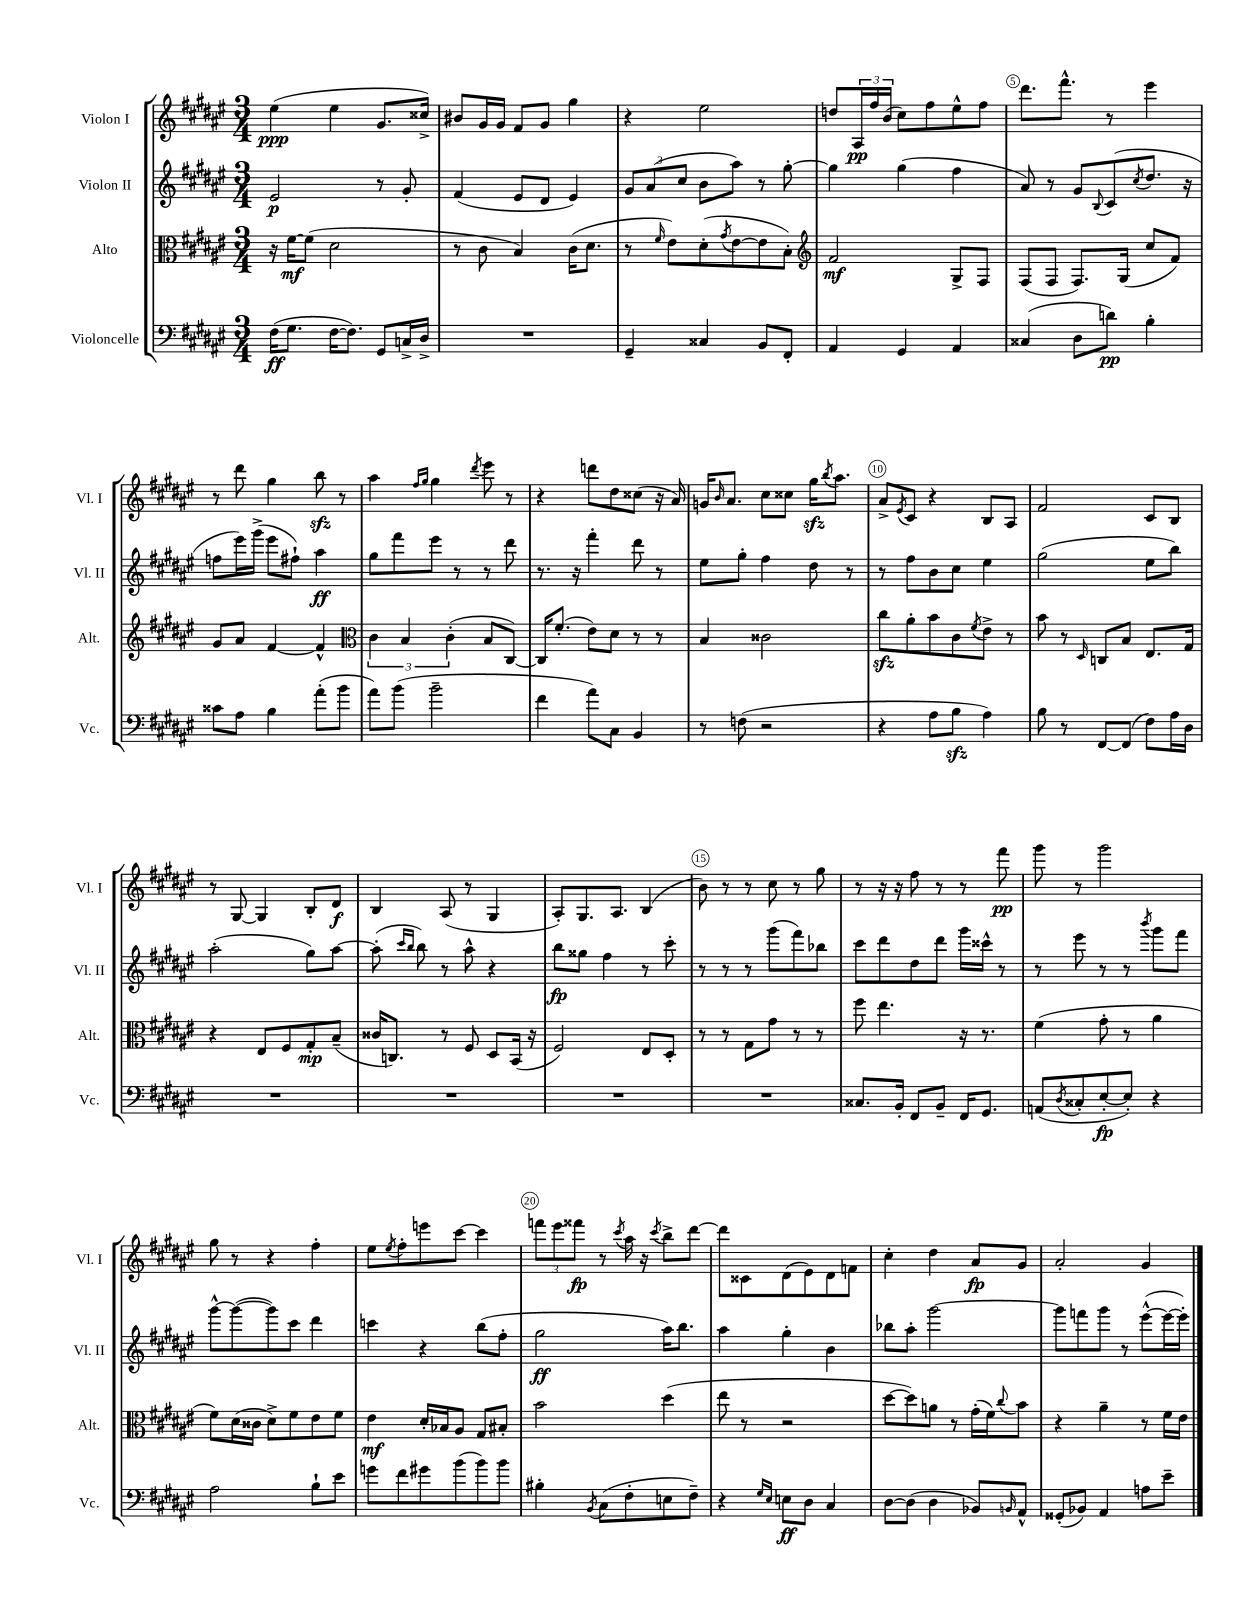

**kern	**dynam	**kern	**dynam	**kern	**dynam	**kern	**dynam
*part4	*part4	*part3	*part3	*part2	*part2	*part1	*part1
*staff4	*staff4	*staff3	*staff3	*staff2	*staff2	*staff1	*staff1
*I"Violoncelle	*	*I"Alto	*	*I"Violon II	*	*I"Violon I	*
*I'Vc.	*	*I'Alt.	*	*I'Vl. II	*	*I'Vl. I	*
*clefF4	*	*clefC3	*	*clefG2	*	*clefG2	*
*k[f#c#g#d#a#e#]	*	*k[f#c#g#d#a#e#]	*	*k[f#c#g#d#a#e#]	*	*k[f#c#g#d#a#e#]	*
*M3/4	*	*M3/4	*	*M3/4	*	*M3/4	*
=1	=1	=1	=1	=1	=1	=1	=1
(16F#\KL	ff	16r	.	2e#/	p	(4ee#\	ppp
8.G#\J	.	[16f#\KL	mf	.	.	.	.
.	.	(8f#\J]	.	.	.	.	.
[16F#\KL	.	2d#\	.	.	.	4ee#\	.
8.F#\J])	.	.	.	.	.	.	.
8GG#/L	.	.	.	8r	.	8.g#/L	.
16Cn^/L	.	.	.	8g#'/	.	.	.
16D#^/JJ	.	.	.	.	.	16cc##X^/Jk)	.
=2	=2	=2	=2	=2	=2	=2	=2
2.r	.	8r	.	(4f#/	.	8b#X/L	.
.	.	8c#\	.	.	.	16g#/L	.
.	.	.	.	.	.	16g#/JJ	.
.	.	4B/)	.	8e#/L	.	8f#/L	.
.	.	.	.	8d#/J	.	8g#/J	.
.	.	(16c#\KL	.	4e#/)	.	4gg#\	.
.	.	8.d#\J	.	.	.	.	.
=3	=3	=3	=3	=3	=3	=3	=3
4GG#~/	.	8r	.	12g#/L	.	4r	.
.	.	.	.	(12a#/	.	.	.
.	.	16qqf#/	.	.	.	.	.
.	.	8e#\L)	.	.	.	.	.
.	.	.	.	12cc#/J	.	.	.
4C##X/	.	(8d#'\	.	8b\L	.	2ee#\	.
.	.	8qg#/	.	.	.	.	.
.	.	[8e#\	.	8aa#\J)	.	.	.
8BB/L	.	8e#\]	.	8r	.	.	.
8FF#'/J	.	8B'\J)	.	[8gg#'\	.	.	.
=4	=4	=4	=4	=4	=4	=4	=4
*	*	*clefG2	*	*	*	*	*
4AA#/	.	2f#/	mf	4gg#\]	.	8ddn/L	.
.	.	.	.	.	.	24A#/L	pp
.	.	.	.	.	.	24ff#/	.
.	.	.	.	.	.	(24b/JJ	.
4GG#/	.	.	.	(4gg#\	.	8cc#\L)	.
.	.	.	.	.	.	8ff#\	.
4AA#/	.	8G#^/L	.	4ff#\	.	8ee#^^\	.
.	.	8F#/J	.	.	.	8ff#\J	.
=5	=5	=5	=5	=5	=5	=5	=5
(4C##X/	.	(8F#/L	.	8a#/)	.	8.ddd#\L	.
.	.	8F#/J	.	8r	.	.	.
.	.	.	.	.	.	8.fff#^^\J	.
8D#\L	.	8.F#/L)	.	8g#/L	.	.	.
.	.	.	.	8qqB/	.	.	.
8dn\J)	pp	.	.	(8c#/	.	8r	.
.	.	(16G#/Jk	.	.	.	.	.
.	.	.	.	8qcc#/	.	.	.
4B'\	.	8cc#/L	.	8.dd#/J	.	4eee#\	.
.	.	8f#/J)	.	.	.	.	.
.	.	.	.	16r	.	.	.
!!LO:LB:g=z
=6	=6	=6	=6	=6	=6	=6	=6
8c##X\L	.	8g#/L	.	8ffn\L	.	8r	.
8A#\J	.	8a#/J	.	16eee#\L)	.	8ddd#\	.
.	.	.	.	(16ggg#^\JJ	.	.	.
4B\	.	[4f#/	.	8eee#\L	.	4gg#\	.
.	.	.	.	8ff#X`\J)	.	.	.
(8a#'\L	.	4f#^^/]	.	4aa#\	ff	8bbzz\	.
8b\J	.	.	.	.	.	8r	.
=7	=7	=7	=7	=7	=7	=7	=7
*	*	*clefC3	*	*	*	*	*
8a#\L)	.	6c#\	.	8gg#\L	.	4aa#\	.
(8b\J	.	.	.	8fff#\	.	.	.
.	.	6B/	.	.	.	.	.
.	.	.	.	.	.	16qqff#/LL	.
.	.	.	.	.	.	16qqgg#/JJ	.
2b~\	.	.	.	8eee#\J	.	4gg#\	.
.	.	(6c#'\	.	.	.	.	.
.	.	.	.	8r	.	.	.
.	.	.	.	.	.	8qddd#/	.
.	.	8B/L	.	8r	.	8eee#\	.
.	.	[8C#/J)	.	8ddd#\	.	8r	.
=8	=8	=8	=8	=8	=8	=8	=8
4f#\	.	16C#/KL]	.	8.r	.	4r	.
.	.	(8.f#'/J	.	.	.	.	.
.	.	.	.	16r	.	.	.
8a#\L)	.	8e#\L)	.	4fff#'\	.	8dddn\L	.
8C#\J	.	8d#\J	.	.	.	8dd#\	.
4BB/	.	8r	.	8ddd#\	.	(8cc##X\J	.
.	.	8r	.	8r	.	16r	.
.	.	.	.	.	.	16a#/)	.
=9	=9	=9	=9	=9	=9	=9	=9
8r	.	4B/	.	8ee#\L	.	16gn/KL	.
.	.	.	.	.	.	16qqb/	.
.	.	.	.	.	.	8.a#/J	.
(8Fn\	.	.	.	8gg#'\J	.	.	.
2r	.	2c##X\	.	4ff#\	.	8cc#\L	.
.	.	.	.	.	.	8cc##X\J	.
.	.	.	.	8dd#\	.	16gg#zz\KL	.
.	.	.	.	.	.	8qbb/	.
.	.	.	.	.	.	8.aa#\J	.
.	.	.	.	8r	.	.	.
=10	=10	=10	=10	=10	=10	=10	=10
4r	.	8cc#zz\L	.	8r	.	8a#^/L	.
.	.	.	.	.	.	8qe#/	.
.	.	8a#'\	.	8ff#\L	.	8c#/J	.
8A#\L	.	8b\	.	8b\	.	4r	.
8Bzz\J	.	8c#\	.	8cc#\J	.	.	.
.	.	8qf#/	.	.	.	.	.
4A#\)	.	8e#^\J	.	4ee#\	.	8B/L	.
.	.	8r	.	.	.	8A#/J	.
=11	=11	=11	=11	=11	=11	=11	=11
8B\	.	8b\	.	(2gg#\	.	2f#/	.
8r	.	8r	.	.	.	.	.
.	.	16qqD#/	.	.	.	.	.
[8FF#/L	.	8Cn/L	.	.	.	.	.
(8FF#/J]	.	8B/J	.	.	.	.	.
8F#\L)	.	8.E#/L	.	8ee#\L	.	8c#/L	.
16A#\L	.	.	.	8bb\J)	.	8B/J	.
16D#\JJ	.	16G#/Jk	.	.	.	.	.
!!LO:LB:g=z
=12	=12	=12	=12	=12	=12	=12	=12
2.r	.	4r	.	(2aa#'\	.	8r	.
.	.	.	.	.	.	[8G#/	.
.	.	8E#/L	.	.	.	4G#/]	.
.	.	8F#/	.	.	.	.	.
.	.	8G#'/	mp	8gg#\L)	.	8B'/L	.
.	.	(8B~/J	.	[8aa#\J	.	8d#/J	f
=13	=13	=13	=13	=13	=13	=13	=13
2.r	.	16c##X/KL	.	(8aa#'\]	.	4B/	.
.	.	8.Cn/J)	.	.	.	.	.
.	.	.	.	16qqccc#/LL	.	.	.
.	.	.	.	16qqbb/JJ	.	.	.
.	.	.	.	8bb\)	.	.	.
.	.	8r	.	8r	.	(8A#/	.
.	.	8F#/	.	8aa#^^\	.	8r	.
.	.	8D#/L	.	4r	.	4G#/	.
.	.	(16BB/Jk	.	.	.	.	.
.	.	16r	.	.	.	.	.
=14	=14	=14	=14	=14	=14	=14	=14
2.r	.	2F#/)	.	8bb\L	fp	8A#'/L)	.
.	.	.	.	8gg##X\J	.	8.G#/	.
.	.	.	.	4ff#\	.	.	.
.	.	.	.	.	.	8.A#/J	.
.	.	8E#/L	.	8r	.	(4B/	.
.	.	8D#'/J	.	8ccc#'\	.	.	.
=15	=15	=15	=15	=15	=15	=15	=15
2.r	.	8r	.	8r	.	8b\)	.
.	.	8r	.	8r	.	8r	.
.	.	8G#\L	.	8r	.	8r	.
.	.	8g#\J	.	(8ggg#\L	.	8cc#\	.
.	.	8r	.	8fff#\)	.	8r	.
.	.	8r	.	8bb-X\J	.	8gg#\	.
=16	=16	=16	=16	=16	=16	=16	=16
8.C##X/L	.	8ff#\	.	8ccc#\L	.	8r	.
.	.	4.ee#\	.	8ddd#\	.	16r	.
16BB'/Jk	.	.	.	.	.	16r	.
8FF#/L	.	.	.	8dd#\	.	8ff#\	.
8BB~/J	.	.	.	8ddd#\J	.	8r	.
16FF#/KL	.	16r	.	16ggg#\LL	.	8r	.
8.GG#/J	.	8.r	.	16ccc##X^^\JJ	.	.	.
.	.	.	.	8r	.	8fff#\	pp
=17	=17	=17	=17	=17	=17	=17	=17
(8AAn/L	.	(4f#\	.	8r	.	8ggg#\	.
8qD#/	.	.	.	.	.	.	.
8C##X'/	.	.	.	8eee#\	.	8r	.
[8E#'/	fp	8g#'\	.	8r	.	2ggg#\	.
8E#'/J])	.	8r	.	8r	.	.	.
.	.	.	.	8qbbb/	.	.	.
4r	.	4a#\	.	8ggg#\L	.	.	.
.	.	.	.	8fff#\J	.	.	.
!!LO:LB:g=z
=18	=18	=18	=18	=18	=18	=18	=18
2A#\	.	8f#\L)	.	[8ggg#^^\L	.	8gg#\	.
.	.	(16d#\L	.	(8ggg#\_	.	8r	.
.	.	16c##X\JJ	.	.	.	.	.
.	.	8d#^\L)	.	8ggg#\])	.	4r	.
.	.	8f#\	.	8ccc#\J	.	.	.
8B`\L	.	8e#\	.	4ddd#\	.	4ff#'\	.
8e#\J	.	8f#\J	.	.	.	.	.
=19	=19	=19	=19	=19	=19	=19	=19
8gn\L	.	4e#\	mf	4cccn\	.	8ee#\L	.
.	.	.	.	.	.	8qee#/	.
8f#\	.	.	.	.	.	8ff#'\	.
8g#X\	.	16d#'/LL	.	4r	.	8eeen\	.
.	.	16B-X/J	.	.	.	.	.
(8b\	.	8A#/J	.	.	.	[8ccc#\J	.
8b\)	.	8G#/L	.	(8bb\L	.	4ccc#\]	.
8b\J	.	8B#X'/J	.	8ff#'\J	.	.	.
=20	=20	=20	=20	=20	=20	=20	=20
4B#X'\	.	2b\	.	2gg#\	ff	12fffn\L	.
.	.	.	.	.	.	12eee#\	.
.	.	.	.	.	.	12fff##X\J	fp
8qBB/	.	.	.	.	.	.	.
(8C#\L	.	.	.	.	.	8r	.
.	.	.	.	.	.	8qccc#/	.
8F#'\	.	.	.	.	.	16aa#\	.
.	.	.	.	.	.	16r	.
.	.	.	.	.	.	8qccc#/	.
8En\	.	(4dd#\	.	16aa#\KL)	.	8bb^\L	.
.	.	.	.	8.bb\J	.	.	.
8F#~\J)	.	.	.	.	.	[8ddd#\J	.
=21	=21	=21	=21	=21	=21	=21	=21
4r	.	8ee#\	.	4aa#\	.	8ddd#\L]	.
.	.	8r	.	.	.	8c##X\	.
16qqG#/LL	.	.	.	.	.	.	.
16qqE#/JJ	.	.	.	.	.	.	.
8En\L	ff	2r	.	4gg#'\	.	(8d#\	.
8D#\J	.	.	.	.	.	8e#\)	.
4C#/	.	.	.	4b\	.	8d#\	.
.	.	.	.	.	.	8fn\J	.
=22	=22	=22	=22	=22	=22	=22	=22
[8D#\L	.	[8dd#\L	.	8bb-X\L	.	4cc#'\	.
(8D#\J]	.	8dd#\])	.	8aa#'\J	.	.	.
4D#\	.	8an\J	.	[2ggg#\	.	4dd#\	.
.	.	8r	.	.	.	.	.
8BB-X/L)	.	(16g#'\LL	.	.	.	8a#/L	fp
.	.	16f#\J)	.	.	.	.	.
16qqBBn/	.	8qqcc#/	.	.	.	.	.
8AA#^^/J	.	8b\J	.	.	.	8g#/J	.
=23	=23	=23	=23	=23	=23	=23	=23
(8GG##X'/L	.	4r	.	8ggg#\L]	.	2a#'/	.
8BB-X/J)	.	.	.	8fffn\	.	.	.
4AA#/	.	4a#~\	.	8ggg#\J	.	.	.
.	.	.	.	8r	.	.	.
8An\L	.	8r	.	([8eee#^^\L	.	4g#/	.
8e#~\J	.	16f#\LL	.	16eee#\L_	.	.	.
.	.	16e#\JJ	.	16eee#'\JJ])	.	.	.
==	==	==	==	==	==	==	==
*-	*-	*-	*-	*-	*-	*-	*-
